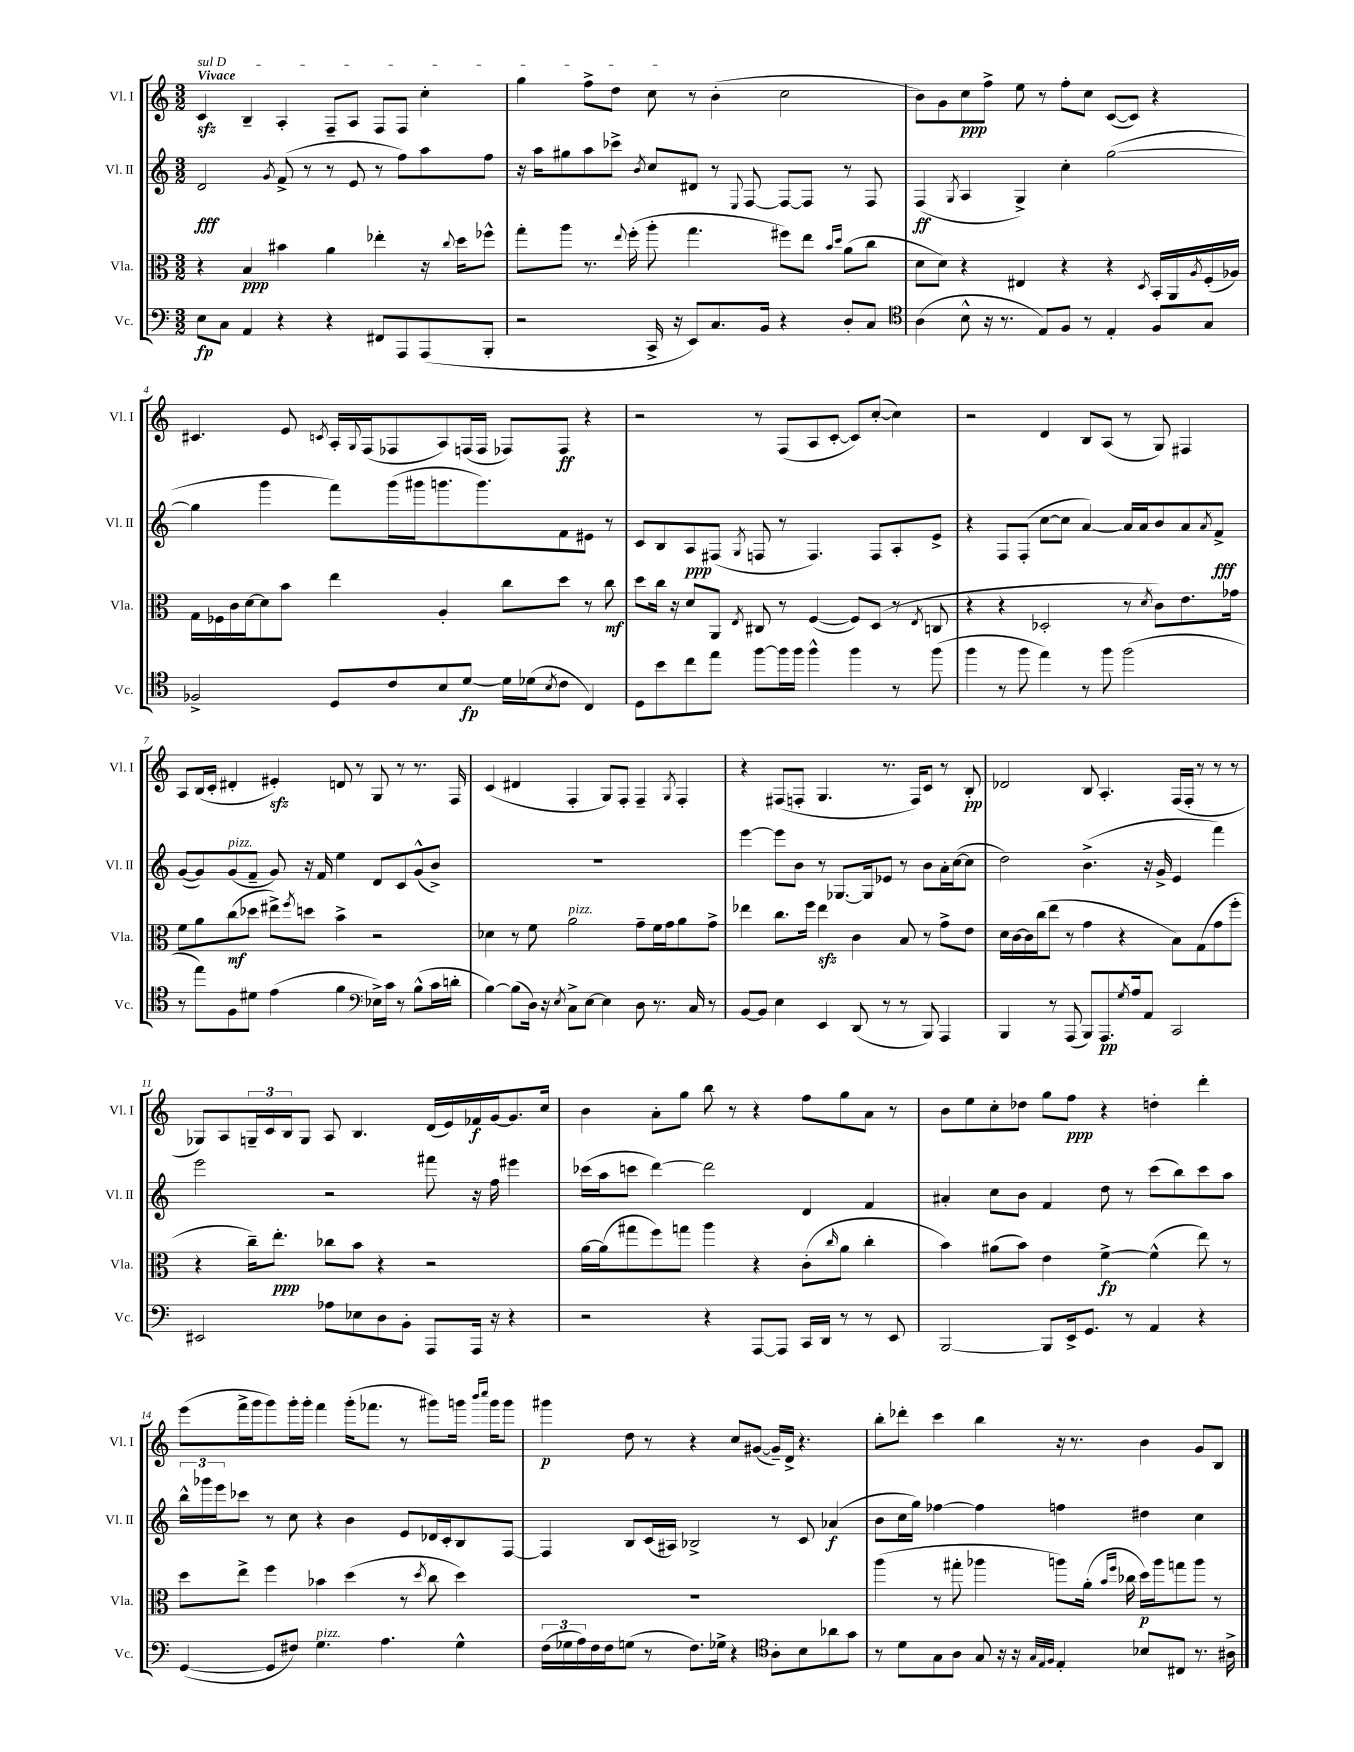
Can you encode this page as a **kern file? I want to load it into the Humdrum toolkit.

**kern	**dynam	**kern	**dynam	**kern	**dynam	**kern	**dynam
*part4	*part4	*part3	*part3	*part2	*part2	*part1	*part1
*staff4	*staff4	*staff3	*staff3	*staff2	*staff2	*staff1	*staff1
*I"Vc.	*	*I"Vla.	*	*I"Vl. II	*	*I"Vl. I	*
*I'Vc.	*	*I'Vla.	*	*I'Vl. II	*	*I'Vl. I	*
*clefF4	*	*clefC3	*	*clefG2	*	*clefG2	*
*k[]	*	*k[]	*	*k[]	*	*k[]	*
*M3/2	*	*M3/2	*	*M3/2	*	*M3/2	*
=1	=1	=1	=1	=1	=1	=1	=1
!	!	!	!	!	!	!LO:TX:a:B:t=Vivace	!
!	!	!	!	!	!	!LO:TX:a:i:t=sul D	!
8E\L	fp	4r	.	2d/	fff	4czz/	.
8C\J	.	.	.	.	.	.	.
4AA/	.	4B/	ppp	.	.	4B~/	.
.	.	.	.	8qg/	.	.	.
4r	.	4b#X\	.	(8f^/	.	4A'/	.
.	.	.	.	8r	.	.	.
4r	.	4a\	.	8r	.	8F~/L	.
.	.	.	.	8e/	.	8A/J	.
8FF#X/L	.	4ee-X'\	.	8r	.	8F/L	.
8AAA/	.	.	.	8ff\L)	.	8F/J	.
(8AAA/	.	16r	.	8aa\	.	4cc'\	.
.	.	8qqcc/	.	.	.	.	.
.	.	16dd\KL	.	.	.	.	.
8BBB'/J	.	8ff-X^^\J	.	8ff\J	.	.	.
=2	=2	=2	=2	=2	=2	=2	=2
2r	.	8gg'\L	.	16r	.	4gg\	.
.	.	.	.	16aa\KL	.	.	.
.	.	8aa\J	.	8gg#X\	.	.	.
.	.	8.r	.	8aa\	.	8ff^\L	.
.	.	.	.	8ccc-X^\J	.	8dd\J	.
.	.	8qqee/	.	.	.	.	.
.	.	(16ff'\	.	.	.	.	.
.	.	.	.	8qb/	.	.	.
16CC^/	.	8aa'\	.	8cc/L	.	8cc\	.
16r	.	.	.	.	.	.	.
8EE/L)	.	4.gg\	.	8d#X/J	.	8r	.
8.C/	.	.	.	8r	.	(4b'\	.
.	.	.	.	8qqE/	.	.	.
.	.	.	.	[8F/	.	.	.
16BB/Jk	.	.	.	.	.	.	.
4r	.	8ff#X\L)	.	8F/L_	.	2cc\	.
.	.	8ee\J	.	8F/J]	.	.	.
.	.	16qqb/LL	.	.	.	.	.
.	.	16qqdd/JJ	.	.	.	.	.
8D'/L	.	(8a\L	.	8r	.	.	.
8C/J	.	8cc\J	.	8F/	.	.	.
=3	=3	=3	=3	=3	=3	=3	=3
*clefC4	*	*	*	*	*	*	*
(4A\	.	8d\L	.	(4F/	ff	8b\L)	.
.	.	8d\J)	.	.	.	8g\	.
.	.	.	.	8qG/	.	.	.
8B^^\	.	4r	.	4A/	.	8cc\	ppp
16r	.	.	.	.	.	8ff^\J	.
8.r	.	.	.	.	.	.	.
.	.	4E#X/	.	4G^/)	.	8ee\	.
8E/L)	.	.	.	.	.	8r	.
8F/J	.	4r	.	4cc'\	.	8ff'\L	.
8r	.	.	.	.	.	8cc\J	.
4E'/	.	4r	.	([2gg\	.	([8c/L	.
.	.	.	.	.	.	8c/J])	.
.	.	8qD/	.	.	.	.	.
8F/L	.	16BB'/LL	.	.	.	4r	.
.	.	16AA/	.	.	.	.	.
.	.	8qA/	.	.	.	.	.
8G/J	.	(16F'/	.	.	.	.	.
.	.	16A-X/JJ)	.	.	.	.	.
!!LO:LB:g=z
=4	=4	=4	=4	=4	=4	=4	=4
2F-X^/	.	16G\LL	.	4gg\]	.	4.c#X/	.
.	.	16F-X\	.	.	.	.	.
.	.	16c\	.	.	.	.	.
.	.	[16d\J	.	.	.	.	.
.	.	8d\]	.	4ggg\	.	.	.
.	.	8b\J	.	.	.	8e/	.
.	.	.	.	.	.	8qcn/	.
8D/L	.	4ee\	.	8fff\L)	.	16A'/LL	.
.	.	.	.	.	.	8qqG/	.
.	.	.	.	.	.	(16F/J	.
8c/	.	.	.	(16ggg\L	.	8F-X/	.
.	.	.	.	16ggg#X\J	.	.	.
8B/	.	4A'/	.	8.gggn\	.	8A/)	.
[8d/J	fp	.	.	.	.	(16Fn/L	.
.	.	.	.	8.ggg\)	.	16F/JJ	.
16d\LL]	.	8cc\L	.	.	.	8F-X/L)	.
(16d-X\J	.	.	.	.	.	.	.
8qB/	.	.	.	.	.	.	.
8c\J	.	8dd\J	.	8f\	.	8F-/J	ff
4C/)	.	8r	.	8e#X\J	.	4r	.
.	.	8cc\	mf	8r	.	.	.
=5	=5	=5	=5	=5	=5	=5	=5
8D\L	.	8dd\L	.	8c/L	.	2r	.
8b\	.	16cc\Jk	.	8B/	.	.	.
.	.	16r	.	.	.	.	.
8cc\	.	8d/L	.	8A/	ppp	.	.
8ee\J	.	8AA/J	.	(8F#X/J	.	.	.
.	.	8qE/	.	8qG/	.	.	.
[8ff\L	.	8C#X/	.	8Fn/	.	8r	.
16ff\L]	.	8r	.	8r	.	(8F/L	.
16ff\JJ	.	.	.	.	.	.	.
4ff^^\	.	([4F/	.	4.F/)	.	8A/	.
.	.	.	.	.	.	[8c'/J	.
4ff\	.	8F/L])	.	.	.	8c/L])	.
.	.	(8D/J	.	8F/L	.	([8cc'/J	.
8r	.	8r	.	8A'/	.	4cc\])	.
.	.	8qE/	.	.	.	.	.
(8ff\	.	8Cn/	.	8e^/J	.	.	.
=6	=6	=6	=6	=6	=6	=6	=6
4ff\	.	4r	.	4r	.	2r	.
8r	.	4r	.	8F/L	.	.	.
8ff\	.	.	.	(8F'/J	.	.	.
4ee\)	.	2D-X'/	.	[8cc\L	.	4d/	.
.	.	.	.	8cc\J]	.	.	.
8r	.	.	.	[4a/)	.	8B/L	.
8ff\	.	.	.	.	.	(8A/J	.
(2ff\	.	8r	.	16a/LL]	.	8r	.
.	.	.	.	16a/J	.	.	.
.	.	8qd/	.	.	.	.	.
.	.	8c\L)	.	8b/	.	8G/)	.
.	.	8.e\	.	8a/	.	4F#X/	.
.	.	.	.	8qa/	.	.	.
.	.	.	.	8f^/J	fff	.	.
.	.	16g-X\Jk	.	.	.	.	.
!!LO:LB:g=z
=7	=7	=7	=7	=7	=7	=7	=7
8r	.	8f\L	.	([8g/L	.	8A/L	.
8ee\L)	.	8a\	.	8g/])	.	(16B/L	.
.	.	.	.	.	.	16c'/JJ	.
!	!	!	!	!LO:TX:a:i:t=pizz.	!	!	!
8F\	.	(8cc\	mf	(8g/	.	4d#X'/	.
8d#X\J	.	8dd-X\J	.	8f~/J	.	.	.
(4e\	.	8ee#X^\L)	.	8g/)	.	4e#Xzz'/)	.
.	.	8qff/	.	.	.	.	.
.	.	8ddn\J	.	16r	.	.	.
.	.	.	.	16f/	.	.	.
4f\	.	4b^\	.	4ee\	.	8dn/	.
.	.	.	.	.	.	8r	.
*clefF4	*	*	*	*	*	*	*
16E-X^\LL)	.	2r	.	8d/L	.	8G/	.
16c\JJ	.	.	.	.	.	.	.
8r	.	.	.	8c/	.	8r	.
(8B^^\L	.	.	.	(8g^^/	.	8.r	.
16c\L	.	.	.	8b^/J)	.	.	.
16dn'\JJ	.	.	.	.	.	16F/	.
=8	=8	=8	=8	=8	=8	=8	=8
[4B\)	.	4d-X\	.	1.r	.	(4c/	.
(8B\L]	.	8r	.	.	.	4d#X/	.
16D\Jk)	.	8f\	.	.	.	.	.
16r	.	.	.	.	.	.	.
8qE/	.	.	.	.	.	.	.
!	!	!LO:TX:a:i:t=pizz.	!	!	!	!	!
8C^\L	.	2a\	.	.	.	4F'/	.
[8E\J	.	.	.	.	.	.	.
4E\]	.	.	.	.	.	8G/L)	.
.	.	.	.	.	.	8F'/J	.
8D\	.	8g~\L	.	.	.	4F~/	.
8.r	.	16f\L	.	.	.	.	.
.	.	16g\J	.	.	.	.	.
.	.	.	.	.	.	8qG/	.
.	.	8a\	.	.	.	4F'/	.
16C/	.	.	.	.	.	.	.
8r	.	8g^\J	.	.	.	.	.
=9	=9	=9	=9	=9	=9	=9	=9
[8BB/L	.	4ee-X\	.	[4eee\	.	4r	.
8BB/J]	.	.	.	.	.	.	.
4E\	.	8.cc\L	.	8eee\L]	.	(8F#X/L	.
.	.	.	.	8b\J	.	8Fn'/J	.
.	.	16ff\Jk	.	.	.	.	.
4EE/	.	4ee-zz\	.	8r	.	4.G/	.
.	.	.	.	[8.G-X/L	.	.	.
(8DD/	.	4c\	.	.	.	.	.
.	.	.	.	16G-/k]	.	.	.
8r	.	.	.	8e-X/J	.	8.r	.
8r	.	8B/	.	8r	.	.	.
.	.	.	.	.	.	16F/KL)	.
8BBB/)	.	8r	.	8b\L	.	8c/J	.
4AAA/	.	8g^\L	.	16a'\L	.	8r	.
.	.	.	.	([16cc\J	.	.	.
.	.	8e\J	.	8cc\J]	.	8B'/	pp
=10	=10	=10	=10	=10	=10	=10	=10
4BBB/	.	16d\LL	.	2dd\)	.	2d-X/	.
.	.	[16c\	.	.	.	.	.
.	.	16c\]	.	.	.	.	.
.	.	(16cc\J	.	.	.	.	.
8r	.	8ee\J	.	.	.	.	.
(8AAA/	.	8r	.	.	.	.	.
8BBB/L)	.	4g\	.	(4.b^\	.	8B/	.
8.AAA/	pp	.	.	.	.	4.A'/	.
.	.	4r	.	.	.	.	.
8qG/	.	.	.	.	.	.	.
16A/k	.	.	.	.	.	.	.
8AA/J	.	.	.	16r	.	.	.
.	.	.	.	16g^/	.	.	.
2CC/	.	8B\L)	.	4e/	.	(16F/LL	.
.	.	.	.	.	.	16F'/JJ	.
.	.	(8G\	.	.	.	8r	.
.	.	8g\	.	4fff\)	.	8r	.
.	.	8ff'\J	.	.	.	8r	.
!!LO:LB:g=z
=11	=11	=11	=11	=11	=11	=11	=11
2EE#X/	.	4r	.	2eee\	.	8G-X/L)	.
.	.	.	.	.	.	8A/	.
.	.	16cc~\KL)	.	.	.	24Gn~/L	.
.	.	.	.	.	.	24c/	.
.	.	8.ee'\J	ppp	.	.	.	.
.	.	.	.	.	.	24B/J	.
.	.	.	.	.	.	8G/J	.
8A-X\L	.	8cc-X\L	.	2r	.	8A/	.
8E-X\	.	8b\J	.	.	.	4.B/	.
8D\	.	4r	.	.	.	.	.
8BB'\J	.	.	.	.	.	.	.
8AAA/L	.	2r	.	8fff#X\	.	(16d/LL	.
.	.	.	.	.	.	16e/)	.
16AAA/Jk	.	.	.	16r	.	16f-X/	f
16r	.	.	.	16ff\	.	[16g/J	.
4r	.	.	.	4eee#X\	.	8.g/]	.
.	.	.	.	.	.	16cc/Jk	.
=12	=12	=12	=12	=12	=12	=12	=12
2r	.	[16a\LL	.	(16ccc-X\LL	.	4b\	.
.	.	(16a\J]	.	16aa\J	.	.	.
.	.	8gg#X\	.	8cccn\J	.	.	.
.	.	8ff\)	.	[4ddd\)	.	8a'\L	.
.	.	8ggn\J	.	.	.	8gg\J	.
4r	.	4aa\	.	2ddd\]	.	8bb\	.
.	.	.	.	.	.	8r	.
[8AAA/L	.	4r	.	.	.	4r	.
8AAA/J]	.	.	.	.	.	.	.
16CC/LL	.	(8c'\L	.	4d/	.	8ff\L	.
16DD/JJ	.	.	.	.	.	.	.
.	.	16qqcc/	.	.	.	.	.
8r	.	8a\J	.	.	.	8gg\	.
8r	.	4cc'\	.	4f/	.	8a\J	.
8EE/	.	.	.	.	.	8r	.
=13	=13	=13	=13	=13	=13	=13	=13
[2BBB/	.	4b\)	.	4a#X'/	.	8b\L	.
.	.	.	.	.	.	8ee\	.
.	.	(8a#X\L	.	8cc\L	.	8cc'\	.
.	.	8b\J)	.	8b\J	.	8dd-X\J	.
8BBB/L]	.	4e\	.	4f/	.	8gg\L	.
16EE^/k	.	.	.	.	.	8ff\J	ppp
8.GG/J	.	.	.	.	.	.	.
.	.	[4f^\	fp	8dd\	.	4r	.
8r	.	.	.	8r	.	.	.
4AA/	.	(4f^^\]	.	(8ccc\L	.	4ddn'\	.
.	.	.	.	8bb\)	.	.	.
4r	.	8ee\)	.	8ccc\	.	4ddd'\	.
.	.	8r	.	8aa\J	.	.	.
!!LO:LB:g=z
=14	=14	=14	=14	=14	=14	=14	=14
([4GG/	.	8dd\L	.	24bb^^\LL	.	(8eee\L	.
.	.	.	.	24ggg-X\	.	.	.
.	.	.	.	24eee\J	.	.	.
.	.	8ee^\J	.	8ccc-X\J	.	16fff^\L	.
.	.	.	.	.	.	16ggg\J	.
8GG/L]	.	4ff\	.	8r	.	8ggg\)	.
8F#X/J)	.	.	.	8cc\	.	16ggg'\L	.
.	.	.	.	.	.	16ggg'\JJ	.
!LO:TX:a:i:t=pizz.	!	!	!	!	!	!	!
4.G\	.	4b-X\	.	4r	.	4fff\	.
.	.	(4dd\	.	4b\	.	(16ggg'\KL	.
.	.	.	.	.	.	8.fff-X\J	.
4.A\	.	.	.	.	.	.	.
.	.	8r	.	8e/L	.	8r	.
.	.	8qdd/	.	.	.	.	.
.	.	8cc\	.	16d-X/L	.	8ggg#X\L)	.
.	.	.	.	16c'/J	.	.	.
4G^^\	.	4dd\)	.	8B/	.	16gggn\Jk	.
.	.	.	.	.	.	16qqbbb/LL	.
.	.	.	.	.	.	16qqcccc/JJ	.
.	.	.	.	.	.	16ggg\KL	.
.	.	.	.	[8F/J	.	8ggg\J	.
=15	=15	=15	=15	=15	=15	=15	=15
(24F\LL	.	1.r	.	4F/]	.	4ggg#X\	p
24G-X\	.	.	.	.	.	.	.
24A\)	.	.	.	.	.	.	.
16F\	.	.	.	.	.	.	.
16F\J	.	.	.	.	.	.	.
(8Gn\J	.	.	.	8B/L	.	8dd\	.
8r	.	.	.	(16c/L	.	8r	.
.	.	.	.	16A#X/JJ)	.	.	.
8.F\L)	.	.	.	2B-X^/	.	4r	.
16G-X^\Jk	.	.	.	.	.	.	.
4r	.	.	.	.	.	8cc/L	.
.	.	.	.	.	.	([8g#X/J	.
*clefC4	*	*	*	*	*	*	*
8A'\L	.	.	.	8r	.	16g#~/LL])	.
.	.	.	.	.	.	16d^/JJ	.
8B\	.	.	.	8c/	.	4.r	.
8a-X\	.	.	.	(4a-X/	f	.	.
8g\J	.	.	.	.	.	.	.
=16	=16	=16	=16	=16	=16	=16	=16
8r	.	(4aa\	.	8b\L	.	8bb'\L	.
8d\L	.	.	.	16cc\L	.	8ddd-X'\J	.
.	.	.	.	16gg\JJ)	.	.	.
8G\	.	8r	.	[4ff-X\	.	4ccc\	.
8A\J	.	8gg#X'\	.	.	.	.	.
8G/	.	4aa-X\	.	4ff-\]	.	4bb\	.
16r	.	.	.	.	.	.	.
16r	.	.	.	.	.	.	.
32qqG/LLL	.	.	.	.	.	.	.
32qqE/	.	.	.	.	.	.	.
32qqF/JJJ	.	.	.	.	.	.	.
4E'/	.	8aan\L)	.	4ffn\	.	16r	.
.	.	.	.	.	.	8.r	.
.	.	(16a'\Jk	.	.	.	.	.
.	.	16qqb/LL	.	.	.	.	.
.	.	16qqff/JJ	.	.	.	.	.
.	.	16cc-X\	.	.	.	.	.
8B-X/L	.	16dd\LL)	p	4dd#X\	.	4b\	.
.	.	16aa\J	.	.	.	.	.
8C#X/J	.	8ggn\	.	.	.	.	.
8.r	.	8aa\J	.	4cc\	.	8g/L	.
.	.	8r	.	.	.	8B/J	.
16A#X^\	.	.	.	.	.	.	.
==	==	==	==	==	==	==	==
*-	*-	*-	*-	*-	*-	*-	*-
